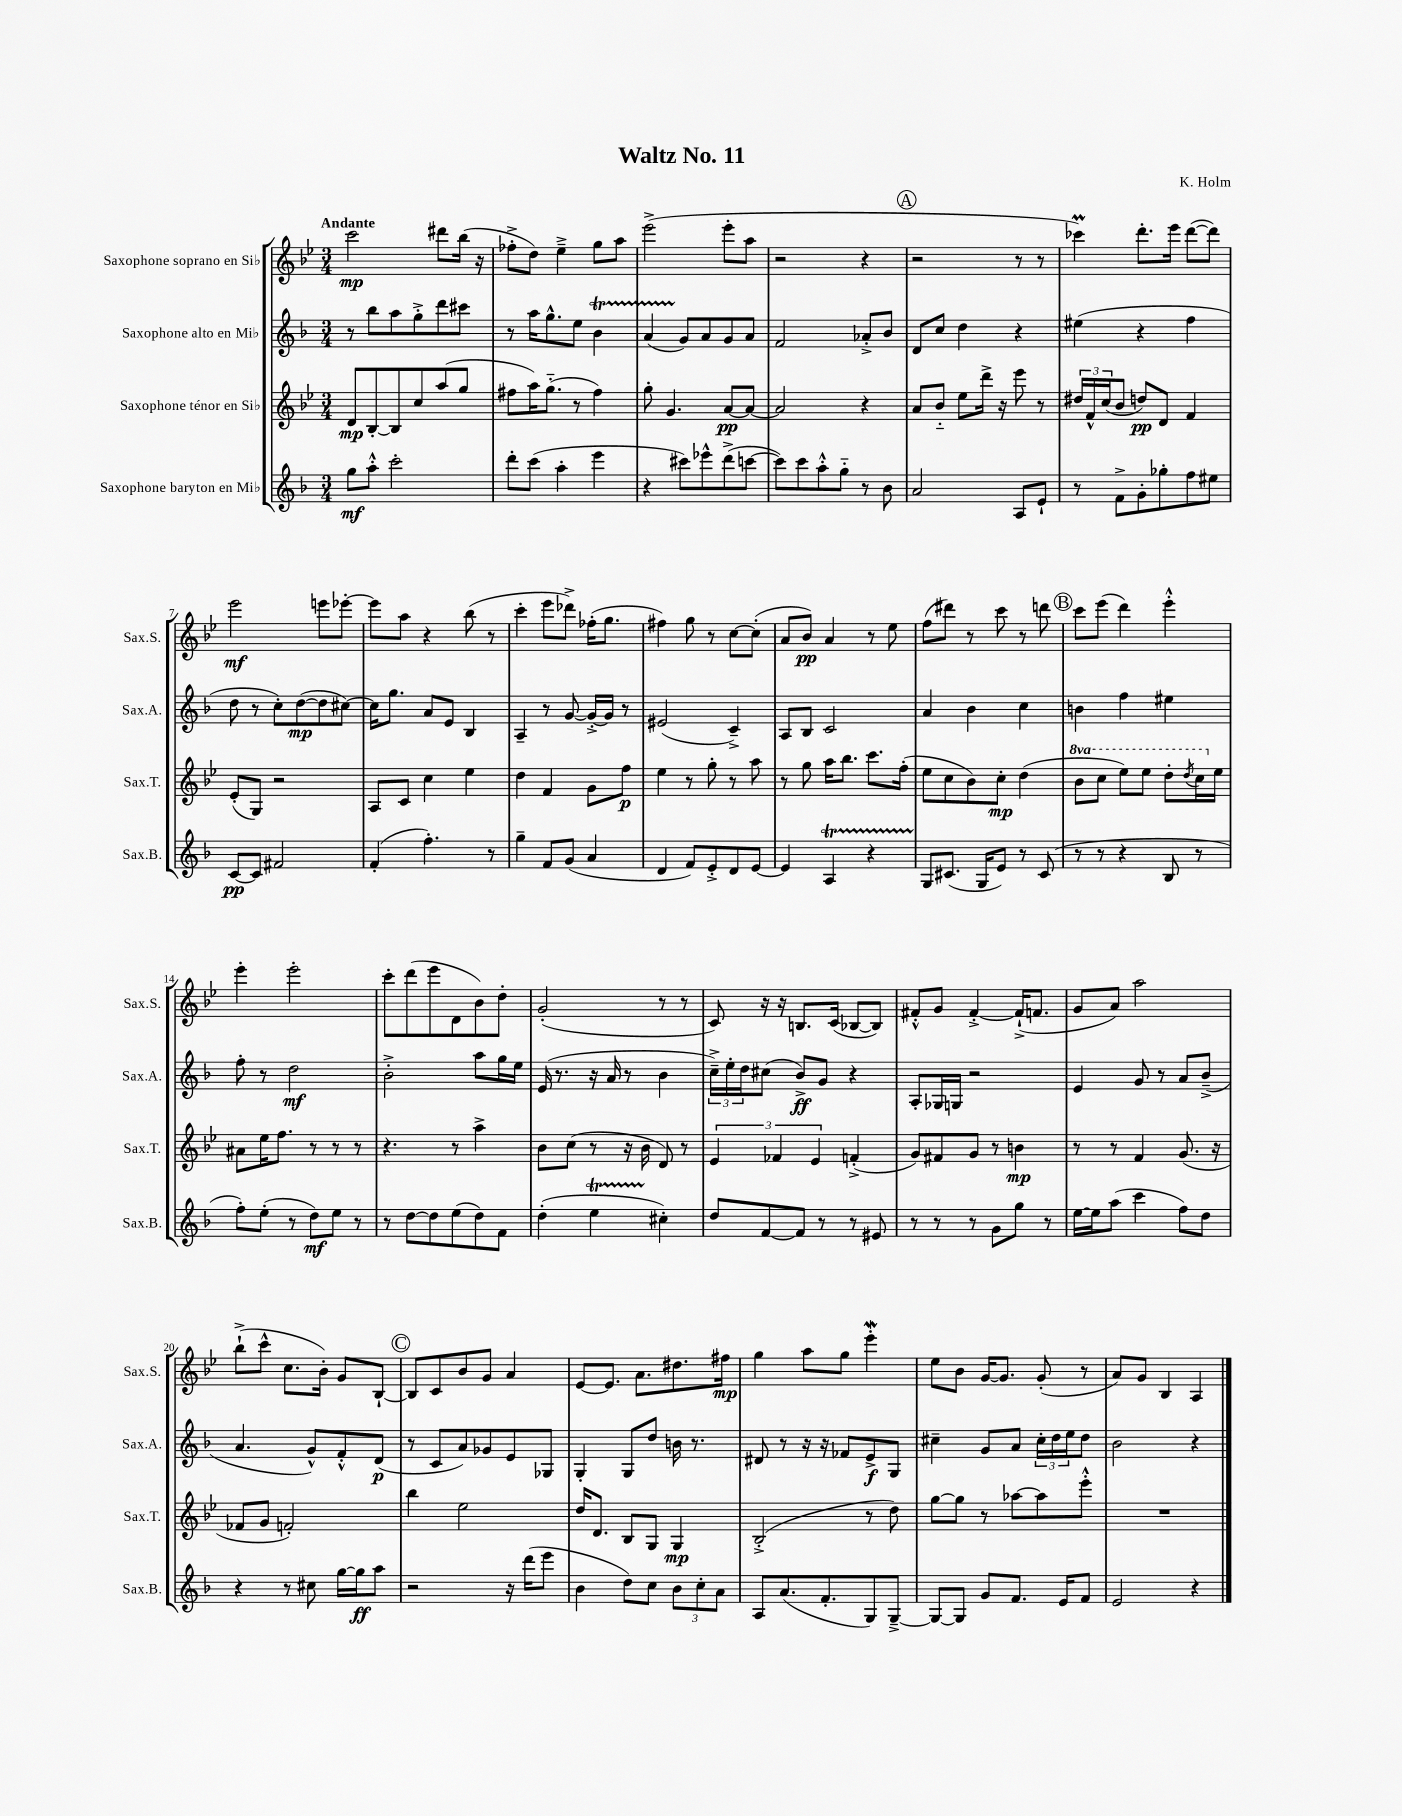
\header { title = "Waltz No. 11" composer = "K. Holm" }
<<
\new StaffGroup <<
\new Staff = "s0" \with { instrumentName = "Saxophone soprano en Sib" shortInstrumentName = "Sax.S." } {
    \clef treble \key bes \major \numericTimeSignature \time 3/4 \tempo "Andante"
    c'''2\mp dis'''8 bes''16( r16 |
    fes''8-.-> d''8) ees''4---> g''8 a''8 |
    ees'''2->( ees'''8-. a''8 |
    r2 r4 |
    \mark \markup { \circle "A" } r2 r8 r8 |
    ces'''4\prall) d'''8.-. ees'''16 d'''8~( d'''8) |
    ees'''2\mf e'''8 ees'''8~-. |
    ees'''8 a''8 r4 bes''8( r8 |
    c'''4-. ees'''8 des'''8->) fes''16-.( g''8. |
    fis''4) g''8 r8 c''8~ c''8-.( |
    a'8 bes'8\pp) a'4 r8 ees''8 |
    f''8( dis'''8) r8 c'''8 r8 d'''8 |
    \mark \markup { \circle "B" } c'''8 ees'''8( d'''4) ees'''4-.-^ |
    ees'''4-. ees'''2-. |
    c'''8-. d'''8( ees'''8 d'8 bes'8) d''8-. |
    g'2-.( r8 r8 |
    c'8) r16 r16 b8. c'16( bes8~ bes8) |
    fis'8-.-^ g'8 fis'4~-.-> fis'16-!->( f'8. |
    g'8 a'8) a''2 |
    bes''8-!->( c'''8-^ c''8. bes'16-.) g'8 bes8~-! |
    \mark \markup { \circle "C" } bes8 c'8 bes'8 g'8 a'4 |
    ees'8~ ees'8. a'8. dis''8. fis''16\mp |
    g''4 a''8 g''8 ees'''4-.\mordent |
    ees''8 bes'8 g'16~ g'8. g'8-.( r8 |
    a'8) g'8 bes4 a4 \bar "|." |
}
\new Staff = "s1" \with { instrumentName = "Saxophone alto en Mib" shortInstrumentName = "Sax.A." } {
    \clef treble \key f \major \numericTimeSignature \time 3/4
    r8 bes''8 a''8 g''8-.-> d'''8 cis'''8 |
    r8 a''16 g''8.-^ e''8 bes'4\startTrillSpan |
    a'4( g'8\stopTrillSpan) a'8 g'8 a'8 |
    f'2 aes'8-.-> bes'8 |
    \mark \markup { \circle "A" } d'8 c''8 d''4 r4 |
    eis''4( r4 f''4 |
    d''8 r8 c''8-.) d''8~\mp( d''8 cis''8~) |
    cis''16 g''8. a'8 e'8 bes4 |
    a4-- r8 g'8~ g'16~-.-> g'16 r8 |
    eis'2( c'4--->) |
    a8 bes8 c'2 |
    a'4 bes'4 c''4 |
    \mark \markup { \circle "B" } b'4 f''4 eis''4 |
    f''8-. r8 d''2\mf |
    bes'2-.-> a''8 g''16 e''16 |
    e'16( r8. r16 a'16 r8 bes'4 |
    \tuplet 3/2 { c''16--->) e''16-. d''16 } cis''8( bes'8->\ff) g'8 r4 |
    a8-. ges16 g16 r2 |
    e'4 g'8 r8 a'8 bes'8--->( |
    a'4. g'8-^) f'8-.-^ d'8\p( |
    \mark \markup { \circle "C" } r8 c'8 a'8) ges'8 e'8 ges8 |
    g4-. g8 d''8 b'16 r8. |
    dis'8 r8 r16 r16 fes'8 e'8->\f g8 |
    cis''4-- g'8 a'8 \tuplet 3/2 { cis''16-. d''16 e''16 } d''8 |
    bes'2 r4 \bar "|." |
}
\new Staff = "s2" \with { instrumentName = "Saxophone ténor en Sib" shortInstrumentName = "Sax.T." } {
    \clef treble \key bes \major \numericTimeSignature \time 3/4 \set Staff.ottavationMarkups = #ottavation-simple-ordinals
    d'8\mp bes8~-. bes8 c''8 a''8( g''8 |
    fis''8 a''16) g''8.-_( r8 fis''4) |
    g''8-. g'4. a'8~\pp a'8~ |
    a'2 r4 |
    \mark \markup { \circle "A" } a'8 bes'8-_ ees''8 d'''16-> r16 ees'''8 r8 |
    \tuplet 3/2 { dis''16 f'16-^ c''16( } bes'8 d''8\pp) d'8 f'4 |
    ees'8-.( g8) r2 |
    a8 c'8 c''4 ees''4 |
    d''4 f'4 g'8 f''8\p |
    ees''4 r8 g''8-. r8 a''8 |
    r8 g''8 a''16 bes''8. c'''8. f''16-.( |
    ees''8 c''8 bes'8) c''8-.\mp d''4( |
    \mark \markup { \circle "B" } \ottava #1 bes''8 c'''8 ees'''8) ees'''8 d'''8-. \acciaccatura { d'''8 } c'''16 \ottava #0 ees''16 |
    ais'8 ees''16 f''8. r8 r8 r8 |
    r4. r8 a''4-> |
    bes'8 c''8( r8 r16 bes'16 d'8) r8 |
    \tuplet 3/2 { ees'4 fes'4 ees'4 } f'4-.->( |
    g'8) fis'8 g'8 r8 b'4\mp |
    r8 r8 f'4 g'8.( r16 |
    fes'8 g'8 f'2-.) |
    \mark \markup { \circle "C" } bes''4 ees''2 |
    d''16 d'8. bes8 g8 g4\mp |
    bes2-.->( r8 d''8) |
    g''8~ g''8 r8 aes''8~ aes''8 ees'''8-.-^ |
    R2. \bar "|." |
}
\new Staff = "s3" \with { instrumentName = "Saxophone baryton en Mib" shortInstrumentName = "Sax.B." } {
    \clef treble \key f \major \numericTimeSignature \time 3/4
    g''8\mf a''8-.-^ c'''2-. |
    d'''8-. c'''8( a''4-. e'''4 |
    r4 cis'''8) ees'''8-^ d'''8->( c'''8~ |
    c'''8) c'''8 a''8-.-^ g''8-_ r8 bes'8 |
    \mark \markup { \circle "A" } a'2 a8 e'8-! |
    r8 f'8-> g'8-. ges''8-. f''8 eis''8 |
    c'8~\pp c'8 fis'2 |
    f'4-.( f''4.-.) r8 |
    g''4-- f'8 g'8( a'4 |
    d'4 f'8) e'8-.-> d'8 e'8~ |
    e'4 a4\startTrillSpan r4 |
    g8\stopTrillSpan cis'8.( g16 e'8) r8 cis'8( |
    \mark \markup { \circle "B" } r8 r8 r4 bes8 r8 |
    f''8-.) e''8-.( r8 d''8\mf) e''8 r8 |
    r8 d''8~ d''8 e''8( d''8) f'8 |
    d''4-.( e''4\startTrillSpan cis''4-.\stopTrillSpan) |
    d''8 f'8~ f'8 r8 r8 eis'8 |
    r8 r8 r8 g'8 g''8 r8 |
    e''16~ e''16 a''8( c'''4 f''8) d''8 |
    r4 r8 cis''8 g''16~ g''16\ff a''8 |
    \mark \markup { \circle "C" } r2 r16 d'''16( e'''8 |
    bes'4 d''8) c''8 \tuplet 3/2 { bes'8 c''8-. a'8 } |
    a8 a'8.( f'8.-. g8) g8~---> |
    g8~ g8 g'8 f'8. e'16 f'8 |
    e'2 r4 \bar "|." |
}
>>
>>
